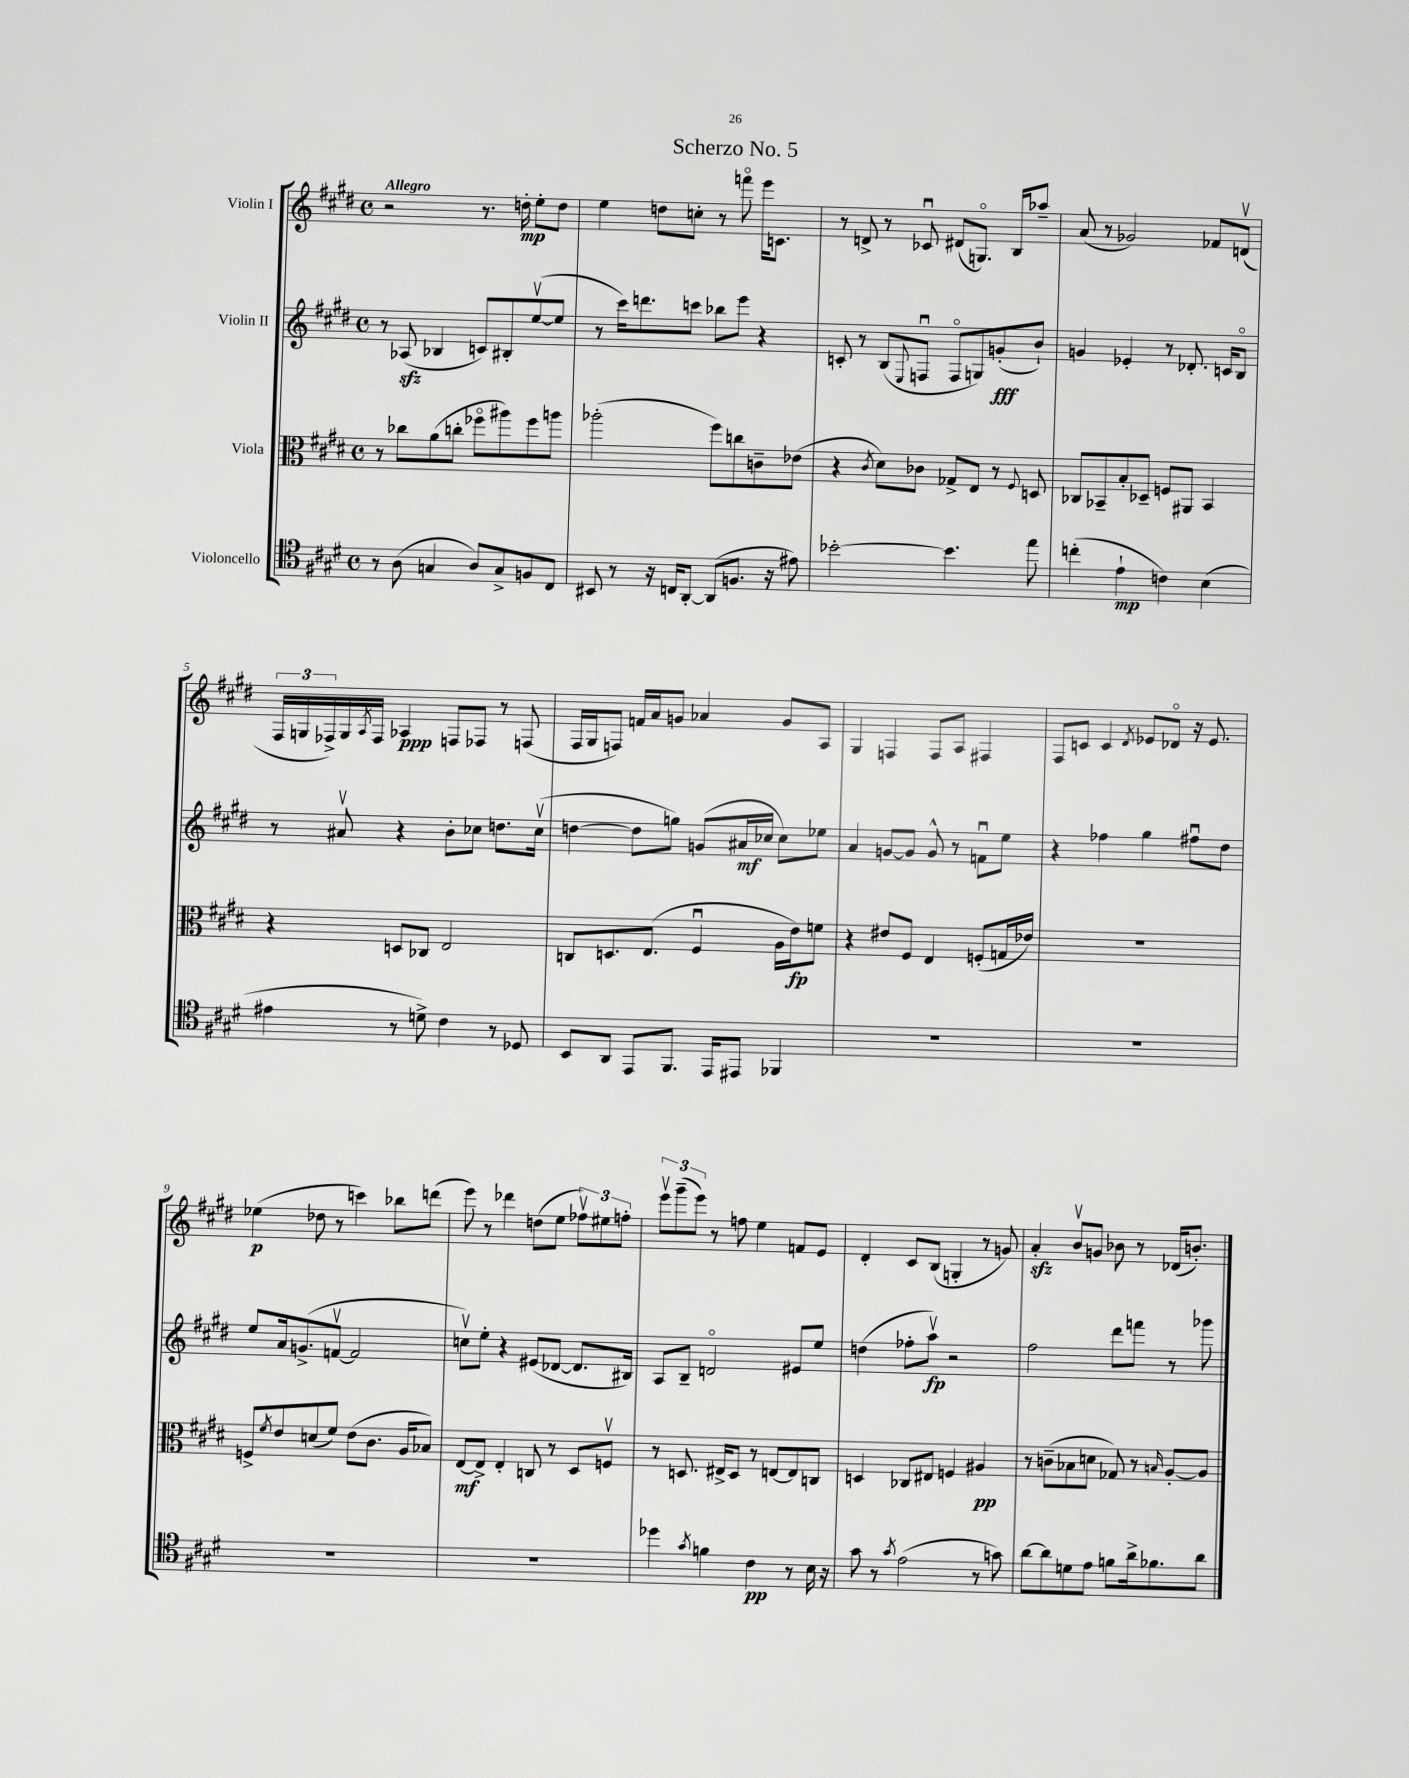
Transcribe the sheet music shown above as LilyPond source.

\header { title = "Scherzo No. 5" }
<<
\new StaffGroup <<
\new Staff = "s0" \with { instrumentName = "Violin I" } {
    \clef treble \key e \major \defaultTimeSignature \time 4/4 \tempo "Allegro"
    r2 r8. d''16-.\mp e''8-. d''8 |
    e''4 d''8 c''8-. r8 f'''8\flageolet e'''16 c'8. |
    r8 d'8-> r8 ces'8\downbow dis'8( g8.\flageolet) b16 aes''8-- |
    a'8( r8 ges'2) fes'8 d'8\upbow( |
    \tuplet 3/2 { fis16 g16 fes16->) } g16 \acciaccatura { a8 } fes16 aes4\ppp f8 fes8 r8 f8( |
    fis16 gis16 f8) f'16 a'16 g'8 aes'4 g'8 a8 |
    gis4 f4 f8 a8 fis4 |
    fis8 c'8 c'4 \acciaccatura { dis'8 } ees'8 des'8\flageolet r16 ees'8. |
    ees''4\p( des''8 r8 c'''4) bes''8 d'''8( |
    e'''8) r8 des'''4 d''8( e''8 \tuplet 3/2 { fes''8\upbow) eis''8 f''8-. } |
    \tuplet 3/2 { e'''8\upbow gis'''8--( e'''8) } r8 f''8 e''4 f'8 e'8 |
    dis'4-. cis'8 b8( g4-. r8 g'8) |
    a'4-.\sfz b'8\upbow g'8 bes'8 r8 des'16( b'8.-.) \bar "|." |
}
\new Staff = "s1" \with { instrumentName = "Violin II" } {
    \clef treble \key e \major \defaultTimeSignature \time 4/4
    r8 aes8\sfz( bes4 c'8) bis8-. e''8~\upbow( e''8 |
    r8 cis'''16) d'''8. c'''8 bes''8 e'''8 r4 |
    c'8-. r8 b8( \appoggiatura { e8 } f8\downbow f8\flageolet g8) g'8-.\fff( b'8-!) |
    g'4 ees'4-. r8 des'8.-. c'16 b8\flageolet |
    r8 ais'8\upbow r4 b'8-. ces''8 d''8. ces''16\upbow( |
    d''4~ d''8 g''8) g'8( ais'16\mf ces''16 ces''8) ees''8 |
    a'4 g'8~ g'8 g'8-^ r8 f'8\downbow e''8 |
    r4 fes''4 gis''4 fis''8\downbow dis''8 |
    e''8 a'16 g'8.->( f'8~\upbow f'2 |
    c''8\upbow) e''8-. r4 eis'8( des'8~ des'8. bis16) |
    a8 b8-- d'2\flageolet eis'8 e''8 |
    d''4( fes''8-. a''8\upbow\fp) r2 |
    fis''2 dis'''8 f'''8 r8 ges'''8 \bar "|." |
}
\new Staff = "s2" \with { instrumentName = "Viola" } {
    \clef alto \key e \major \defaultTimeSignature \time 4/4
    r8 ces''8 a'8( c''8-. fes''8\flageolet ais''8) fes''8 a''8 |
    aes''2-.( fis''8) c''8 c'8-- ees'8( |
    r4 \acciaccatura { cis'8 } dis'8) ces'8 ges8-> e8 r8 \appoggiatura { fis8 } d8 |
    ces8 bes,8-- b8-. des8-- f8 ais,8 bes,4 |
    r4 d8 ces8 e2 |
    c8 d8. e8.( fis4\downbow a16 e'16\fp) f'8 |
    r4 eis'8 fis8 e4 f8-.( g16 ees'16) |
    R1 |
    f8-> \acciaccatura { fis'8 } e'8 d'8( fis'8) e'8( cis'8. a16 bes8) |
    e8~\mf e8-> e4-. c8 r8 dis8 f8\upbow |
    r8 d8. eis16-> d8 r8 e8~ e8 c8 |
    d4 ces8 eis8 f4 ais4\pp |
    r8 c'8--( bes8 d'8 ges8) r8 \grace { b16 } a8~-. a8 \bar "|." |
}
\new Staff = "s3" \with { instrumentName = "Violoncello" } {
    \clef tenor \key e \major \defaultTimeSignature \time 4/4
    r8 a8( g4 a8) g8-> f8 cis8 |
    bis,8 r8 r16 c16 a,8~-. a,8( f8. r16 eis'8) |
    bes'2~-. bes'4. e''8 |
    c''4-.( e'4-!\mp c'4) b4( |
    eis'4 r8 d'8->) cis'4 r8 des8 |
    b,8 a,8 e,8 fis,8. e,16 eis,8 fes,4 |
    R1 |
    R1 |
    R1 |
    R1 |
    des''4 \acciaccatura { gis'8 } f'4 cis'4\pp r8 b16 r16 |
    gis'8 r8 \acciaccatura { gis'8 } e'2( r8 g'8) |
    a'8~ a'8 d'8 e'8 f'8 a'16-> fes'8. a'8 \bar "|." |
}
>>
>>
